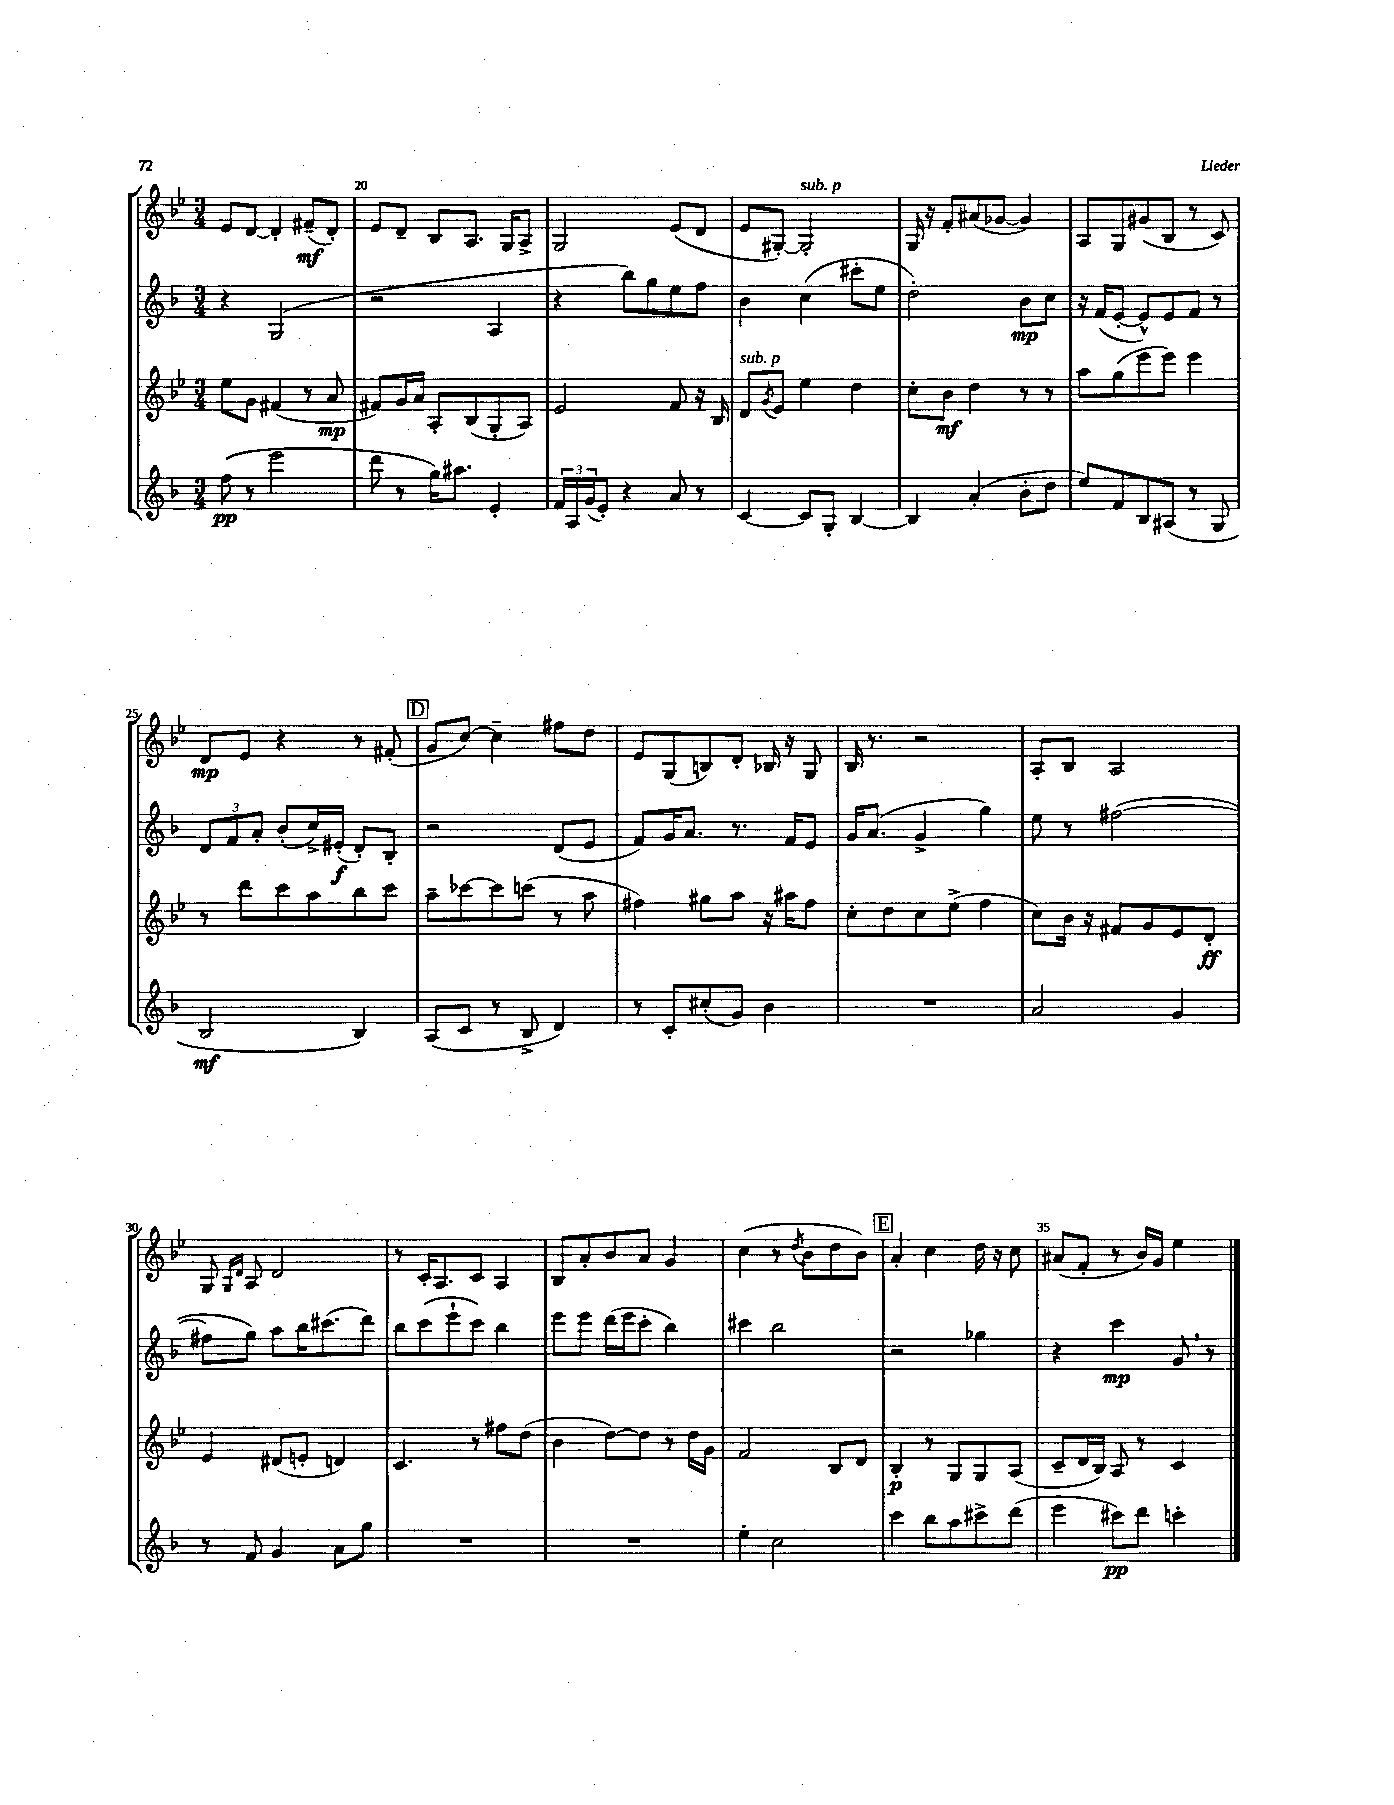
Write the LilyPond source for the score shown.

<<
\new StaffGroup <<
\new Staff = "s0" {
    \clef treble \key bes \major \numericTimeSignature \time 3/4
    ees'8 d'8~ d'4-. fis'8--\mf( d'8-.) |
    ees'8 d'8-- bes8 a8. g16 a8-> |
    g2 ees'8( d'8 |
    ees'8 gis8~-.) gis2-.^\markup { \italic "sub. p" } |
    g16 r16 f'8-. ais'8( ges'8~ ges'4) |
    a8 g8 gis'8( bes8 r8 c'8) |
    d'8\mp ees'8 r4 r8 fis'8-.( |
    \mark \markup { \box "D" } g'8 c''8~) c''4-- fis''8 d''8 |
    ees'8 g8( b8) d'8-. bes16 r16 g8 |
    bes16 r8. r2 |
    a8-. bes8 a2 |
    g8 \grace { g16 d'16 } a8 d'2 |
    r8 c'16-. a8. c'8 a4 |
    bes8 a'8-. bes'8 a'8 g'4 |
    c''4( r8 \acciaccatura { d''8 } bes'8 d''8 bes'8) |
    \mark \markup { \box "E" } a'4-. c''4 d''16 r16 c''8 |
    ais'8( f'8-. r8 bes'16) g'16 ees''4 \bar "|." |
}
\new Staff = "s1" {
    \clef treble \key f \major \numericTimeSignature \time 3/4
    r4 g2( |
    r2 a4 |
    r4 bes''8) g''8 e''8 f''8 |
    bes'4 c''4( cis'''8-. e''8 |
    d''2-.) bes'8\mp c''8 |
    r16 f'16( e'8~-. e'8-^) e'8 f'8 r8 |
    \tuplet 3/2 { d'8 f'8 a'8-. } bes'8-.( c''16->) eis'16-.\f( d'8-.) bes8-. |
    \mark \markup { \box "D" } r2 d'8( e'8 |
    f'8) g'16 a'8. r8. f'16 e'8 |
    g'16 a'8.( g'4-> g''4) |
    e''8 r8 fis''2~( |
    fis''8 g''8) a''8 bes''16 cis'''8.( d'''8) |
    bes''8 c'''8( e'''8-! c'''8) bes''4 |
    e'''8 e'''8 d'''16( e'''16 c'''8-. bes''4) |
    cis'''4 bes''2 |
    \mark \markup { \box "E" } r2 ges''4 |
    r4 c'''4\mp g'8 \breathe r8 \bar "|." |
}
\new Staff = "s2" {
    \clef treble \key bes \major \numericTimeSignature \time 3/4
    ees''8 g'8 fis'4( r8 a'8\mp |
    fis'8) g'16 a'16 a8-. bes8( g8-. a8) |
    ees'2 f'8 r16 bes16 |
    d'8^\markup { \italic "sub. p" } \acciaccatura { g'8 } ees'8 ees''4 d''4 |
    c''8-. bes'8\mf d''4 r8 r8 |
    a''8 g''8( ees'''8 ees'''8) ees'''4 |
    r8 d'''8 c'''8 a''8 bes''8 c'''8 |
    \mark \markup { \box "D" } a''8-- ces'''8~ ces'''8 c'''8( r8 a''8 |
    fis''4) gis''8 a''8 r16 ais''16 fis''8 |
    c''8-. d''8 c''8 ees''8->( f''4 |
    c''8) bes'16 r16 fis'8 g'8 ees'8 d'8-.\ff |
    ees'4 dis'8( e'8-. d'4) |
    c'4. r8 fis''8 d''8( |
    bes'4 d''8~) d''8 r8 d''16 g'16 |
    f'2 bes8 d'8 |
    \mark \markup { \box "E" } bes4-.\p r8 g8 g8 a8( |
    c'8-- d'16 bes16) a8 r8 c'4 \bar "|." |
}
\new Staff = "s3" {
    \clef treble \key f \major \numericTimeSignature \time 3/4
    f''8\pp( r8 e'''2 |
    d'''8 r8 g''16) ais''8. e'4-. |
    \tuplet 3/2 { f'16 a16 g'16( } e'8-.) r4 a'8 r8 |
    c'4~ c'8 g8-. bes4~ |
    bes4 a'4-.( bes'8-. d''8 |
    e''8) f'8 bes8 ais8( r8 g8 |
    bes2\mf bes4) |
    \mark \markup { \box "D" } a8( c'8 r8 bes8-> d'4) |
    r8 c'8-. cis''8-.( g'8) bes'4 |
    R2. |
    a'2 g'4 |
    r8 f'8 g'4 a'8 g''8 |
    R2. |
    R2. |
    e''4-. c''2 |
    \mark \markup { \box "E" } c'''4 bes''8 a''8 cis'''8-> d'''8( |
    e'''4 cis'''8\pp) d'''8 c'''4-. \bar "|." |
}
>>
>>
\layout { \context { \Score currentBarNumber = #19 \override BarNumber.break-visibility = ##(#f #t #t) barNumberVisibility = #(every-nth-bar-number-visible 5) } }
